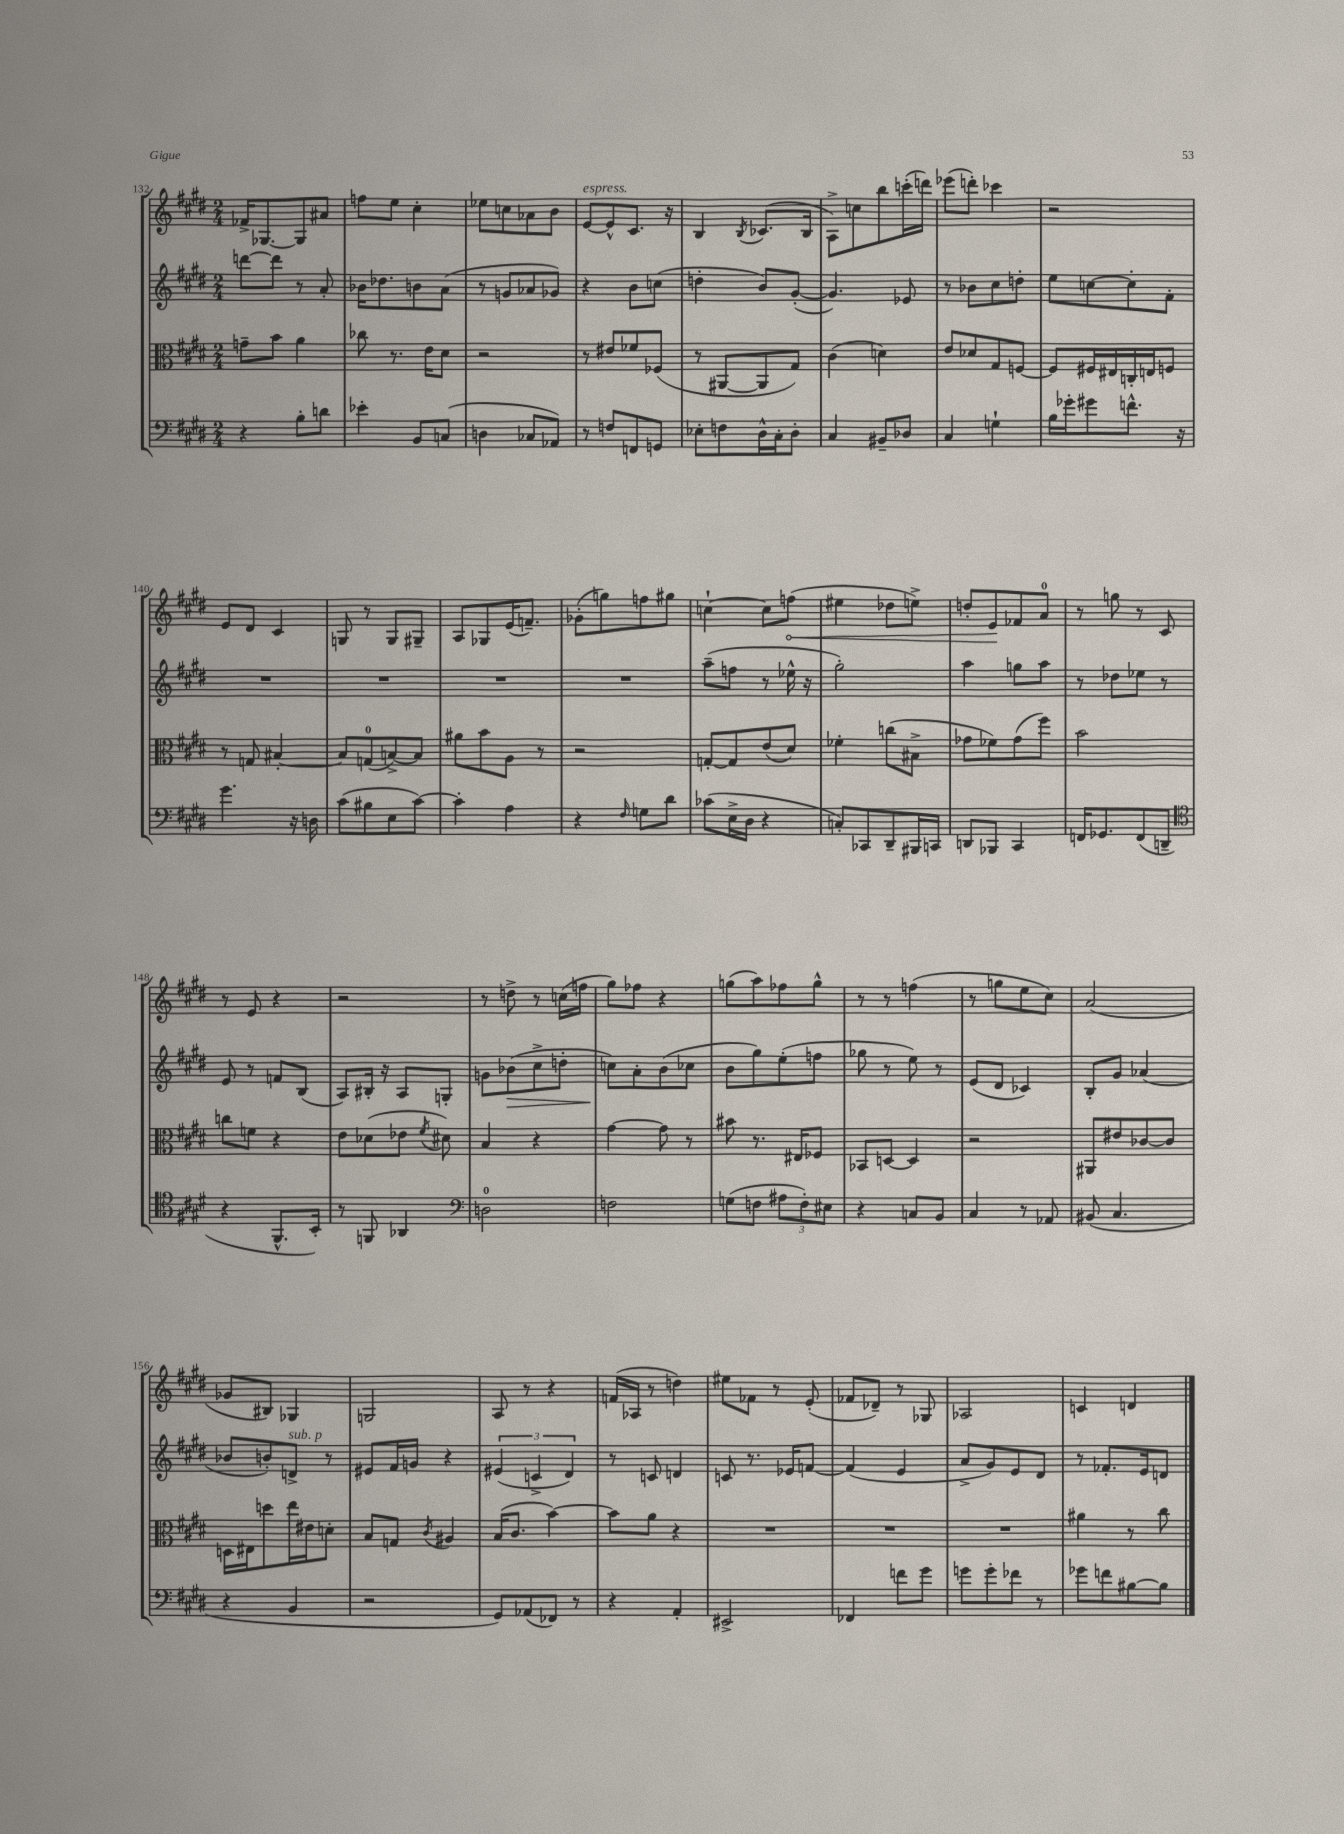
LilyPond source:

<<
\new StaffGroup <<
\new Staff = "s0" {
    \clef treble \key e \major \numericTimeSignature \time 2/4
    \autoBeamOff fes'16[-> ges8.~ ges8 ais'8] |
    f''8[ e''8] cis''4-. |
    ees''8[ c''8 aes'8 b'8] |
    e'8[~^\markup { \italic "espress." } e'8-^ cis'8.] r16 |
    b4 \acciaccatura { b8 } ces'8.[( b16] |
    a8[->) c''8 b''8 c'''16-.( d'''16]) |
    ees'''8[( d'''8]-.) ces'''4 |
    r2 |
    e'8[ dis'8] cis'4 |
    g8 r8 g8[ gis8]-- |
    a8[ ges8 e'16( f'8.]--) |
    ges'8[-.( g''8) f''8 gis''8] |
    c''4~-! c''8[ \once \override Hairpin.circled-tip = ##t f''8]\<( |
    eis''4 des''8[ e''8]->) |
    d''8[-. e'8\! fes'8 a'8]-0 |
    r8 g''8 r8 cis'8 |
    r8 e'8 r4 |
    r2 |
    r8 d''8-> r8 c''16[( f''16] |
    gis''8[) fes''8] r4 |
    g''8[( a''8) fes''8 g''8]-^ |
    r8 r8 f''4( |
    r8 g''8[ e''8 cis''8]) |
    a'2( |
    ges'8[ bis8]) ges4 |
    g2 |
    a8 r8 r4 |
    f'16[( aes16] r8 d''4) |
    eis''8[ fes'8] r8 e'8-.( |
    fes'8[ des'8]--) r8 ges8 |
    aes2 |
    c'4 d'4 \bar "|." |
}
\new Staff = "s1" {
    \clef treble \key e \major \numericTimeSignature \time 2/4
    \autoBeamOff d'''8[~ d'''8] r8 a'8-. |
    bes'16[ des''8. b'8 a'8]( |
    r8 g'8[ aes'8 ges'8]) |
    r4 b'8[ c''8]( |
    d''4-. b'8[) gis'8]~-.( |
    gis'4.) ees'8 |
    r8 bes'8[ cis''8 d''8]-. |
    e''8[ c''8~ c''8-. fis'8]-. |
    R2 |
    R2 |
    R2 |
    R2 |
    a''8[--( f''8] r8 ees''16-^ r16 |
    gis''2-.) |
    a''4 g''8[ a''8] |
    r8 des''8[ ees''8] r8 |
    e'8 r8 f'8[ b8]( |
    a8[) bis16]-. r16 a8[ g8]-. |
    g'8[ bes'8\>( cis''8-> d''8]-. |
    c''8[\!) a'8-. b'8( ces''8] |
    b'8[ gis''8) e''8-.( f''8] |
    ges''8 r8 e''8) r8 |
    e'8[( dis'8] ces'4) |
    b8[-. gis'8] aes'4( |
    bes'8[ b'8-.) d'8]->^\markup { \italic "sub. p" } r8 |
    eis'8[ fis'16 g'16] r4 |
    \tuplet 3/2 { eis'4( c'4-> dis'4) } |
    r8 c'8 d'4 |
    c'8 r8. ees'16[ f'8]~ |
    f'4( e'4 |
    a'8[-> gis'8) e'8 dis'8] |
    r8 fes'8.[-. e'16 d'8] \bar "|." |
}
\new Staff = "s2" {
    \clef alto \key e \major \numericTimeSignature \time 2/4
    \autoBeamOff g'8[-- b'8] a'4 |
    ces''8 r8. e'16[ dis'8] |
    r2 |
    r8 eis'8[ fes'8 fes8]( |
    r8 ais,8[~ ais,8 gis8]) |
    cis'4( d'4) |
    e'8[ des'8 gis8 f8]~ |
    f8[ fis16 eis16 c16-. e16 f8] |
    r8 g8 bis4~-. |
    bis8[ g8-0( b8~->) b8] |
    ais'8[ b'8 a8] r8 |
    r2 |
    g8[~-. g8 e'8( dis'8]) |
    fes'4-. c''8[( bis8]-> |
    ges'8[ fes'8) ges'8( fis''8]) |
    b'2 |
    c''8[ f'8] r4 |
    e'8[ des'8( ees'8] \acciaccatura { fis'8 } dis'8) |
    b4 r4 |
    gis'4~ gis'8 r8 |
    bis'8 r8. eis16[ fes8] |
    bes,8[ d8]~ d4 |
    r2 |
    ais,8[ eis'8 ces'8~ ces'8] |
    d16[ eis16 d''8 e''16 eis'16 d'8]-. |
    b8[ g8] \acciaccatura { cis'8 } ais4 |
    b16[( cis'8.] b'4~) |
    b'8[ a'8] r4 |
    R2 |
    R2 |
    R2 |
    ais'4 r8 cis''8 \bar "|." |
}
\new Staff = "s3" {
    \clef bass \key e \major \numericTimeSignature \time 2/4
    \autoBeamOff r4 b8[-. d'8] |
    ees'4-. b,8[ c8]( |
    d4 ces8[ aes,8]) |
    r8 f8[ f,8 g,8] |
    ees8[-. f8 dis16-^ cis16-. dis8]-. |
    cis4 bis,8[-- des8] |
    cis4 g4-! |
    b16[ ges'16-. gis'8 f'8.]-^ r16 |
    gis'4. r16 d16 |
    cis'8[( bis8 e8 cis'8]~) |
    cis'4-. a4 |
    r4 \grace { fis16 } g8[ dis'8] |
    ces'8[( e16-> dis16] r4 |
    c8[-.) ces,8 dis,8-- bis,,16 c,16] |
    d,8[ bes,,8] cis,4 |
    f,16[ ges,8. f,8( d,8]-- |
    \clef tenor r4 fis,8.[-^ b,16]-.) |
    r8 f,8 aes,4 |
    \clef bass d2-0 |
    f2 |
    g8[( f8] \tuplet 3/2 { ais8[ f8-.) eis8] } |
    r4 c8[ b,8] |
    cis4 r8 aes,8 |
    bis,8( cis4. |
    r4 b,4 |
    r2 |
    gis,8[) aes,8( fes,8]) r8 |
    r4 a,4-. |
    eis,2-> |
    fes,4 f'8[ gis'8] |
    g'8[ g'8-. fes'8] r8 |
    ges'8[ f'8 bis8~ bis8] \bar "|." |
}
>>
>>
\layout { \context { \Score currentBarNumber = #132 } }
